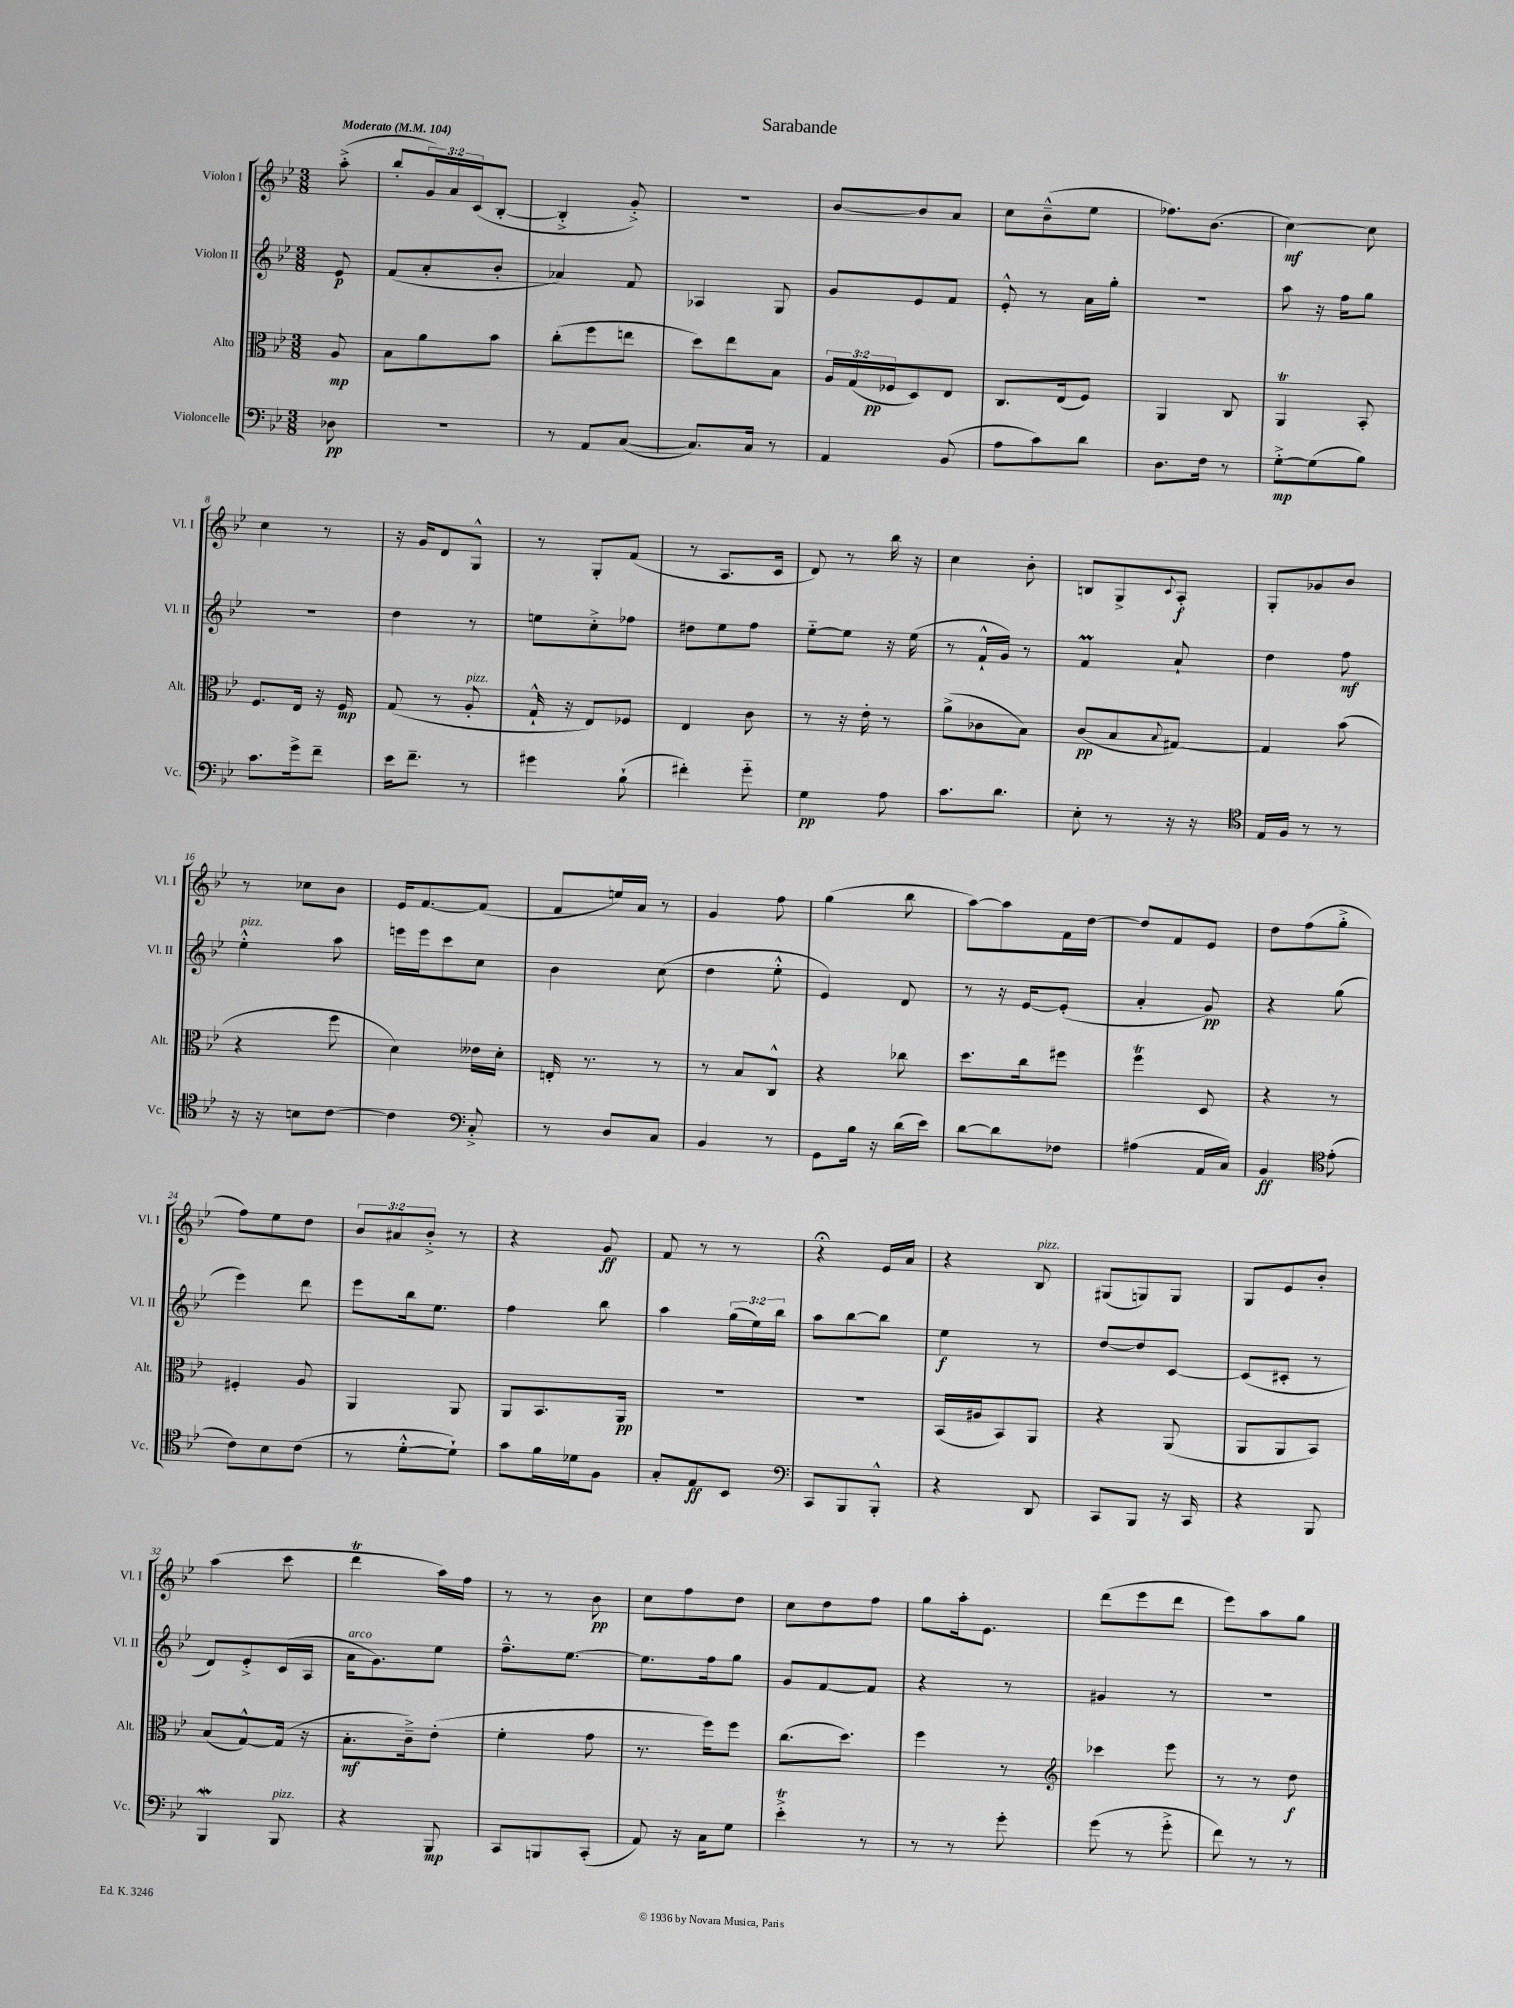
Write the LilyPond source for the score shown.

\header { title = "Sarabande" }
<<
\new StaffGroup <<
\new Staff = "s0" \with { instrumentName = "Violon I" shortInstrumentName = "Vl. I" } {
    \clef treble \key bes \major \numericTimeSignature \time 3/8 \override Staff.TupletNumber.text = #tuplet-number::calc-fraction-text \partial 8 \tempo "Moderato" 4 = 104
    a''8-.->( |
    bes''8-. \tuplet 3/2 { g'16) a'16 c'16( } bes8~-. |
    bes4-.-> g'8-.->) |
    R4. |
    bes'8~ bes'8 a'8 |
    c''8 bes'8---^( ees''8 |
    fes''8.) bes'8.( |
    c''4~\mf) c''8 |
    c''4 r8 |
    r16 g'16 d'8 g8-^ |
    r8 g8-. f'8( |
    r8 a8. c'16 |
    d'8) r8 bes''16 r16 |
    c''4 bes'8-. |
    b8 g8-> \appoggiatura { c'8 } a8-.\f |
    g8-. ges'8 bes'8 |
    r8 ces''8 bes'8 |
    ees'16 f'8.~ f'8( |
    f'8 e''16) a'16 r8 |
    g'4 f''8 |
    g''4( bes''8 |
    a''8~) a''8 f'16 d''16~ |
    d''8 f'8 ees'8 |
    d''8 f''8( g''8-.-> |
    f''8) ees''8 d''8 |
    \tuplet 3/2 { bes'8 ais'8 bes'8-.-> } r8 |
    r4 g'8\ff |
    f'8 r8 r8 |
    r4\fermata ees'16 a'16 |
    r4 bes8^\markup { \italic "pizz." } |
    gis8( g8) g8 |
    g8 ees'8 bes'8-. |
    a''4( c'''8 |
    d'''4\trill a''16) f''16 |
    r8 r8 bes'8\pp |
    c''8 f''8 d''8 |
    c''8 d''8 f''8 |
    g''8 a''16-. ees'8. |
    d'''8( ees'''8 d'''8 |
    ees'''8) a''8 g''8 \bar "|." |
}
\new Staff = "s1" \with { instrumentName = "Violon II" shortInstrumentName = "Vl. II" } {
    \clef treble \key bes \major \numericTimeSignature \time 3/8 \override Staff.TupletNumber.text = #tuplet-number::calc-fraction-text \partial 8
    ees'8\p |
    f'8( a'8-. bes'8-. |
    aes'4) f'8 |
    aes4 g8 |
    g'8 ees'8 f'8 |
    ees'8-.-^ r8 a'16 g''16-. |
    R4. |
    a''8 r16 f''16 g''8 |
    R4. |
    d''4 r8 |
    e''8 c''8-.-> fes''8 |
    dis''8 ees''8 f''8 |
    ees''8~-_ ees''8 r16 ees''16( |
    r8 f'16-!-^ g'16) r8 |
    f'4\prall a'8-! |
    d''4 f''8\mf |
    ees''4-.-^^\markup { \italic "pizz." } a''8 |
    e'''16 e'''16 c'''8 c''8 |
    bes'4 c''8( |
    d''4 ees''8-.-^ |
    ees'4) d'8 |
    r8 r16 ees'16~ ees'8-.( |
    a'4-. g'8\pp) |
    r4 g''8( |
    ees'''4) d'''8 |
    ees'''8 bes''16 ees''8. |
    f''4 bes''8 |
    a''4 \tuplet 3/2 { g''16( ees''16) bes''16 } |
    a''8 bes''8~ bes''8 |
    ees''4\f r8 |
    d''8~ d''8 c'8~ |
    c'8( cis'8-. r8 |
    d'8) ees'8-.-> c'16( a16 |
    a'16^\markup { \italic "arco" } g'8.) ees''8 |
    f''8.---^ ees''8.~ |
    ees''8. f''16 g''8 |
    g'8 f'8~ f'8 |
    r4 r8 |
    gis'4 r8 |
    r4. \bar "|." |
}
\new Staff = "s2" \with { instrumentName = "Alto" shortInstrumentName = "Alt." } {
    \clef alto \key bes \major \numericTimeSignature \time 3/8 \override Staff.TupletNumber.text = #tuplet-number::calc-fraction-text \partial 8
    a8\mp |
    bes8 a'8 bes'8 |
    c''8-.( f''8 e''8 |
    d''8) ees''8 bes8 |
    \tuplet 3/2 { a16 g16( fes16\pp } d8) ees8 |
    c8. ees16( f8) |
    a,4 c8 |
    a,4\trill bes,8-. |
    f8. ees16 r16 f16\mp |
    g8( r8 a8-.^\markup { \italic "pizz." } |
    g16-!-^ r16 ees8) fes8 |
    ees4 c'8 |
    r8 r16 ees'16-. r8 |
    a'8->( ces'8 bes8) |
    c'8\pp( bes8 \appoggiatura { bes8 } gis8~) |
    gis4 bes'8( |
    r4 f''8 |
    d'4) eeses'16 d'16-. |
    e16-. r8. r8 |
    r8 bes8 c8-^ |
    r4 ces''8 |
    d''8. c''16 fis''8 |
    f''4\trill d8 |
    r4 r8 |
    fis4-. a8 |
    a,4 a,8 |
    a,8 bes,8. a,16\pp |
    R4. |
    R4. |
    bes,16( ais16 bes,8) a,8 |
    r4 a,8( |
    a,8 a,8 bes,8) |
    bes8( g8~-^) g16( r16 |
    bes8.-.\mf c'16--->) ees'8-.( |
    f'4-. g'8 |
    r8. f''16) f''8 |
    c''8.( d''8.) |
    f''4 r8 |
    \clef treble ces'''4 ees'''8 |
    r8 r8 d''8\f \bar "|." |
}
\new Staff = "s3" \with { instrumentName = "Violoncelle" shortInstrumentName = "Vc." } {
    \clef bass \key bes \major \numericTimeSignature \time 3/8 \partial 8
    des8\pp |
    R4. |
    r8 a,8 c8~( |
    c8.) c16 r8 |
    a,4 bes,8( |
    a8 c'8) d'8 |
    d8. f16 r8 |
    g8~-.->\mp g8( bes8) |
    c'8. g'16-> f'8-- |
    ees'16 f'8.-- r8 |
    gis'4 bes8-!( |
    fis'4-.) g'8-_ |
    g4\pp a8 |
    c'8. d'8. |
    ees8-. r8 r16 r16 |
    \clef tenor ees16 f16 r8 r8 |
    r16 r16 b8 c'8~ |
    c'4 \clef bass c8-.-> |
    r8 d8 c8 |
    bes,4 r8 |
    g,8 bes16 r16 d'16( ees'16) |
    d'8~ d'8 fes8 |
    ais4( a,16 c16) |
    bes,4\ff \clef tenor ees'8-.( |
    c'8) bes8 c'8( |
    r8 d'8~-.-^ d'8-!) |
    g'8 f'16 des'16 f8 |
    g8-. ees8\ff bes,8 |
    \clef bass c,8 bes,,8 bes,,8-.-^ |
    r4 d,8 |
    c,8 bes,,8 r16 c,16 |
    r4 bes,,8 |
    bes,,4\mordent bes,,8^\markup { \italic "pizz." } |
    r4 bes,,8\mp |
    c,8 b,,8 c,8-.( |
    a,8) r16 c16 g8 |
    ees'4-.->\trill r8 |
    r8 r8 g'8-. |
    g'8( r8 g'8-.-> |
    f'8) r8 r8 \bar "|." |
}
>>
>>
